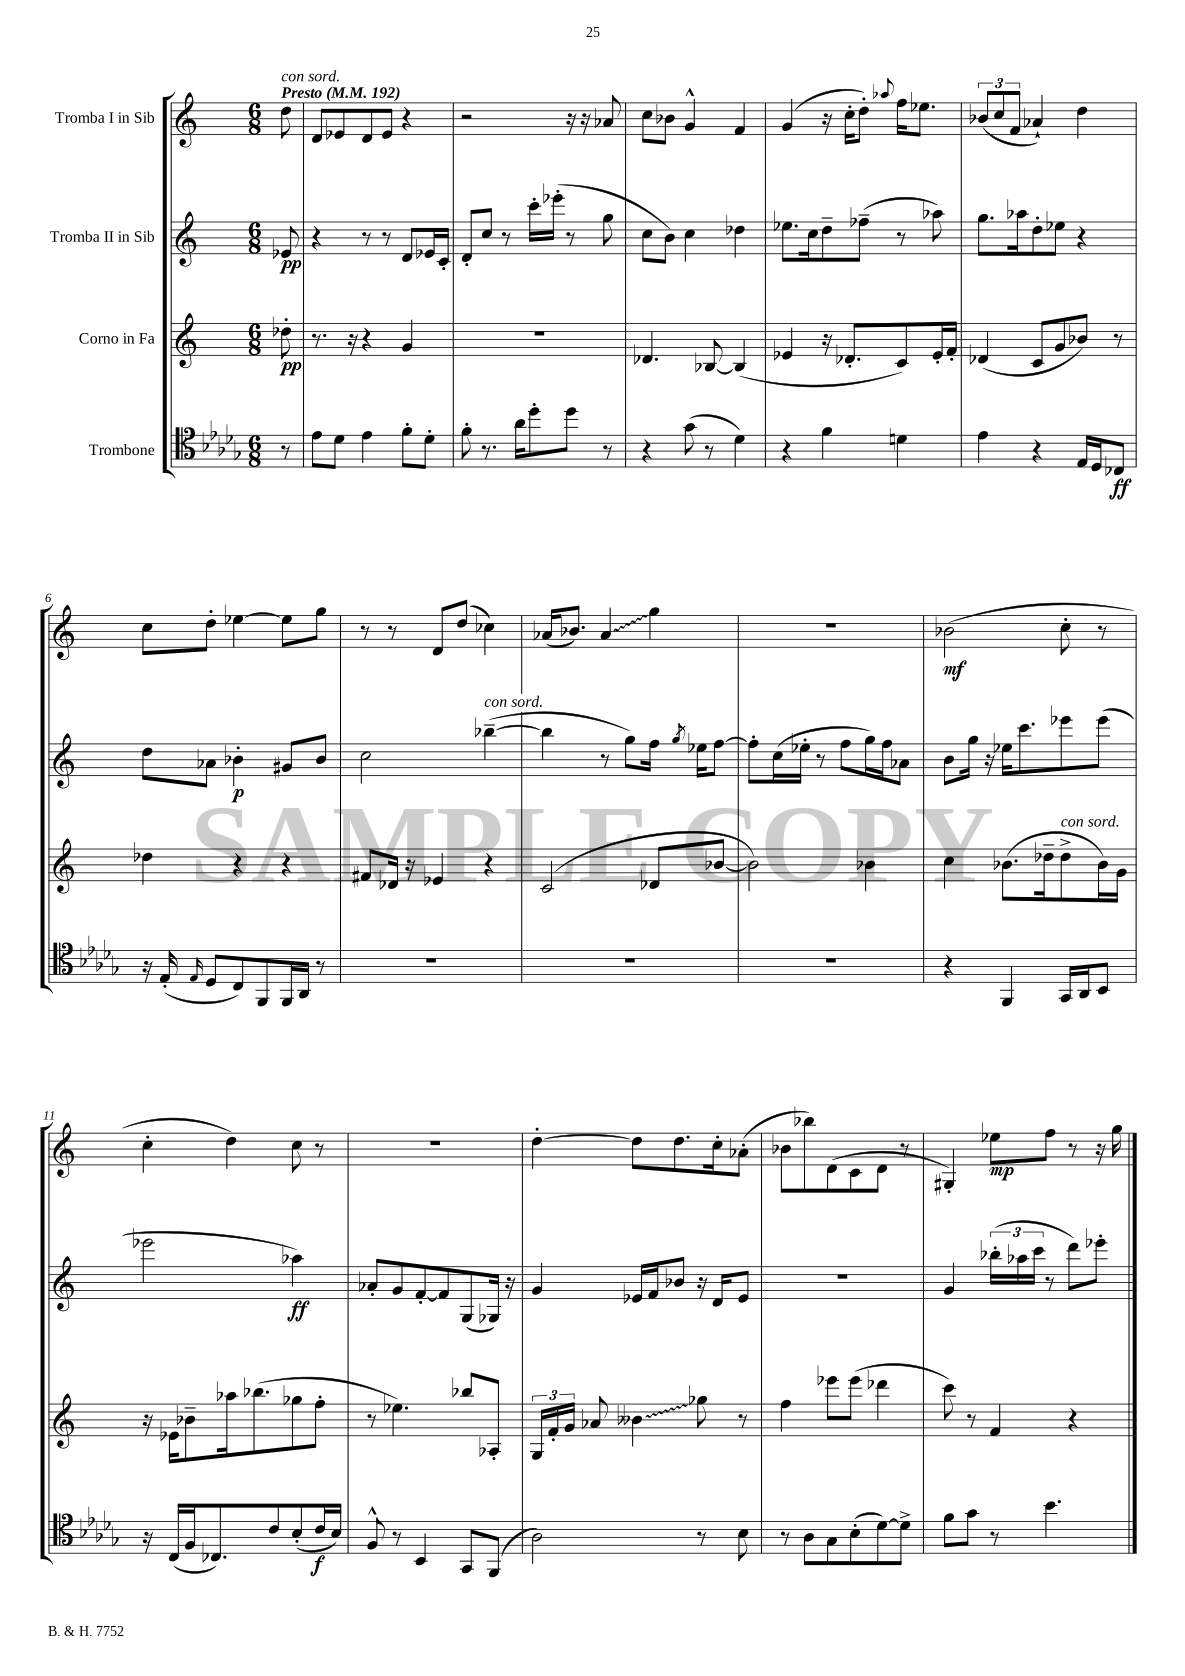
<<
\new StaffGroup <<
\new Staff = "s0" \with { instrumentName = "Tromba I in Sib" } {
    \clef treble \key c \major \numericTimeSignature \time 6/8 \partial 8 \tempo "Presto" 4 = 192
    \autoBeamOff d''8^\markup { \italic "con sord." } |
    d'8[ ees'8 d'8 ees'8] r4 |
    r2 r16 r16 aes'8 |
    c''8[ bes'8] g'4-^ f'4 |
    g'4( r16 c''16[-. d''8]-.) \appoggiatura { aes''8 } f''16[ ees''8.] |
    \tuplet 3/2 { bes'8[( c''8 f'8] } aes'4-!) d''4 |
    c''8[ d''8]-. ees''4~ ees''8[ g''8] |
    r8 r8 d'8[ d''8]( ces''4) |
    aes'16[( bes'8.]) \once \override Glissando.style = #'zigzag aes'4\glissando g''4 |
    R2. |
    bes'2\mf( c''8-. r8 |
    c''4-. d''4) c''8 r8 |
    r2. |
    d''4~-. d''8[ d''8. c''16-. aes'8]-.( |
    bes'8[ bes''8) d'8( c'8 d'8] r8 |
    gis4-.) ees''8[\mp f''8] r8 r16 g''16 \bar "|." |
}
\new Staff = "s1" \with { instrumentName = "Tromba II in Sib" } {
    \clef treble \key c \major \numericTimeSignature \time 6/8 \partial 8
    \autoBeamOff ees'8\pp |
    r4 r8 r8 d'8[ ees'16 c'16]-. |
    d'8[-. c''8] r8 c'''16[-. ees'''16]-.( r8 g''8 |
    c''8[ b'8]) c''4 des''4 |
    ees''8.[ c''16 d''8-- fes''8]--( r8 aes''8) |
    g''8.[ aes''16 d''8-. ees''8] r4 |
    d''8[ aes'8] bes'4-.\p gis'8[ bes'8] |
    c''2 bes''4~--^\markup { \italic "con sord." }( |
    bes''4 r8 g''8[) f''16] \acciaccatura { g''8 } ees''16[ f''8]~ |
    f''8[-. c''16( ees''16]-. r8 f''8[ g''16) f''16 aes'8] |
    b'8[ g''16] r16 ees''16[ c'''8. ees'''8 ees'''8]( |
    ees'''2 aes''4\ff) |
    aes'8[-. g'8 f'8~-. f'8 g8( ges16]) r16 |
    g'4 ees'16[ f'16 bes'8] r16 d'16[ ees'8] |
    R2. |
    g'4 \tuplet 3/2 { bes''16[-.( aes''16 c'''16] } r8 d'''8[) ees'''8]-. \bar "|." |
}
\new Staff = "s2" \with { instrumentName = "Corno in Fa" } {
    \clef treble \key c \major \numericTimeSignature \time 6/8 \partial 8
    \autoBeamOff des''8-.\pp |
    r8. r16 r4 g'4 |
    R2. |
    des'4. bes8~ bes4( |
    ees'4 r16 des'8.[-. c'8) ees'16-. f'16]-. |
    des'4( c'8[ g'8 bes'8]) r8 |
    des''4 r4 r4 |
    fis'8[ des'16] r16 ees'4 r4 |
    c'2( des'8[ bes'8]~ |
    bes'2) bes'4 |
    c''4 bes'8.[( des''16-- des''8->^\markup { \italic "con sord." } bes'16) g'16] |
    r16 ees'16[ bes'8-- aes''16 bes''8.( ges''8 f''8]-. |
    r8 ees''4.) bes''8[ aes8]-. |
    \tuplet 3/2 { g16[ f'16-. g'16] } aes'8 \once \override Glissando.style = #'zigzag beses'4\glissando ges''8 r8 |
    f''4 ees'''8[ ees'''8]( des'''4 |
    c'''8) r8 f'4 r4 \bar "|." |
}
\new Staff = "s3" \with { instrumentName = "Trombone" } {
    \clef tenor \key des \major \numericTimeSignature \time 6/8 \partial 8
    \autoBeamOff r8 |
    ees'8[ des'8] ees'4 f'8[-. des'8]-. |
    f'8-. r8. aes'16[ des''8-. des''8] r8 |
    r4 ges'8( r8 des'4) |
    r4 f'4 d'4 |
    ees'4 r4 ees16[ des16 ces8]\ff |
    r16 ees16-.( \grace { ees16 } des8[ c8) f,8 f,16 aes,16] r8 |
    R2. |
    R2. |
    R2. |
    r4 f,4 ges,16[ aes,16 bes,8] |
    r16 c16[( f16 ces8.) c'8 bes8-.( c'16\f bes16]) |
    f8-^ r8 bes,4 ges,8[ f,8]( |
    aes2) r8 bes8 |
    r8 aes8[ ges8 bes8-.( des'8~) des'8]-> |
    f'8[ ges'8] r8 bes'4. \bar "|." |
}
>>
>>
